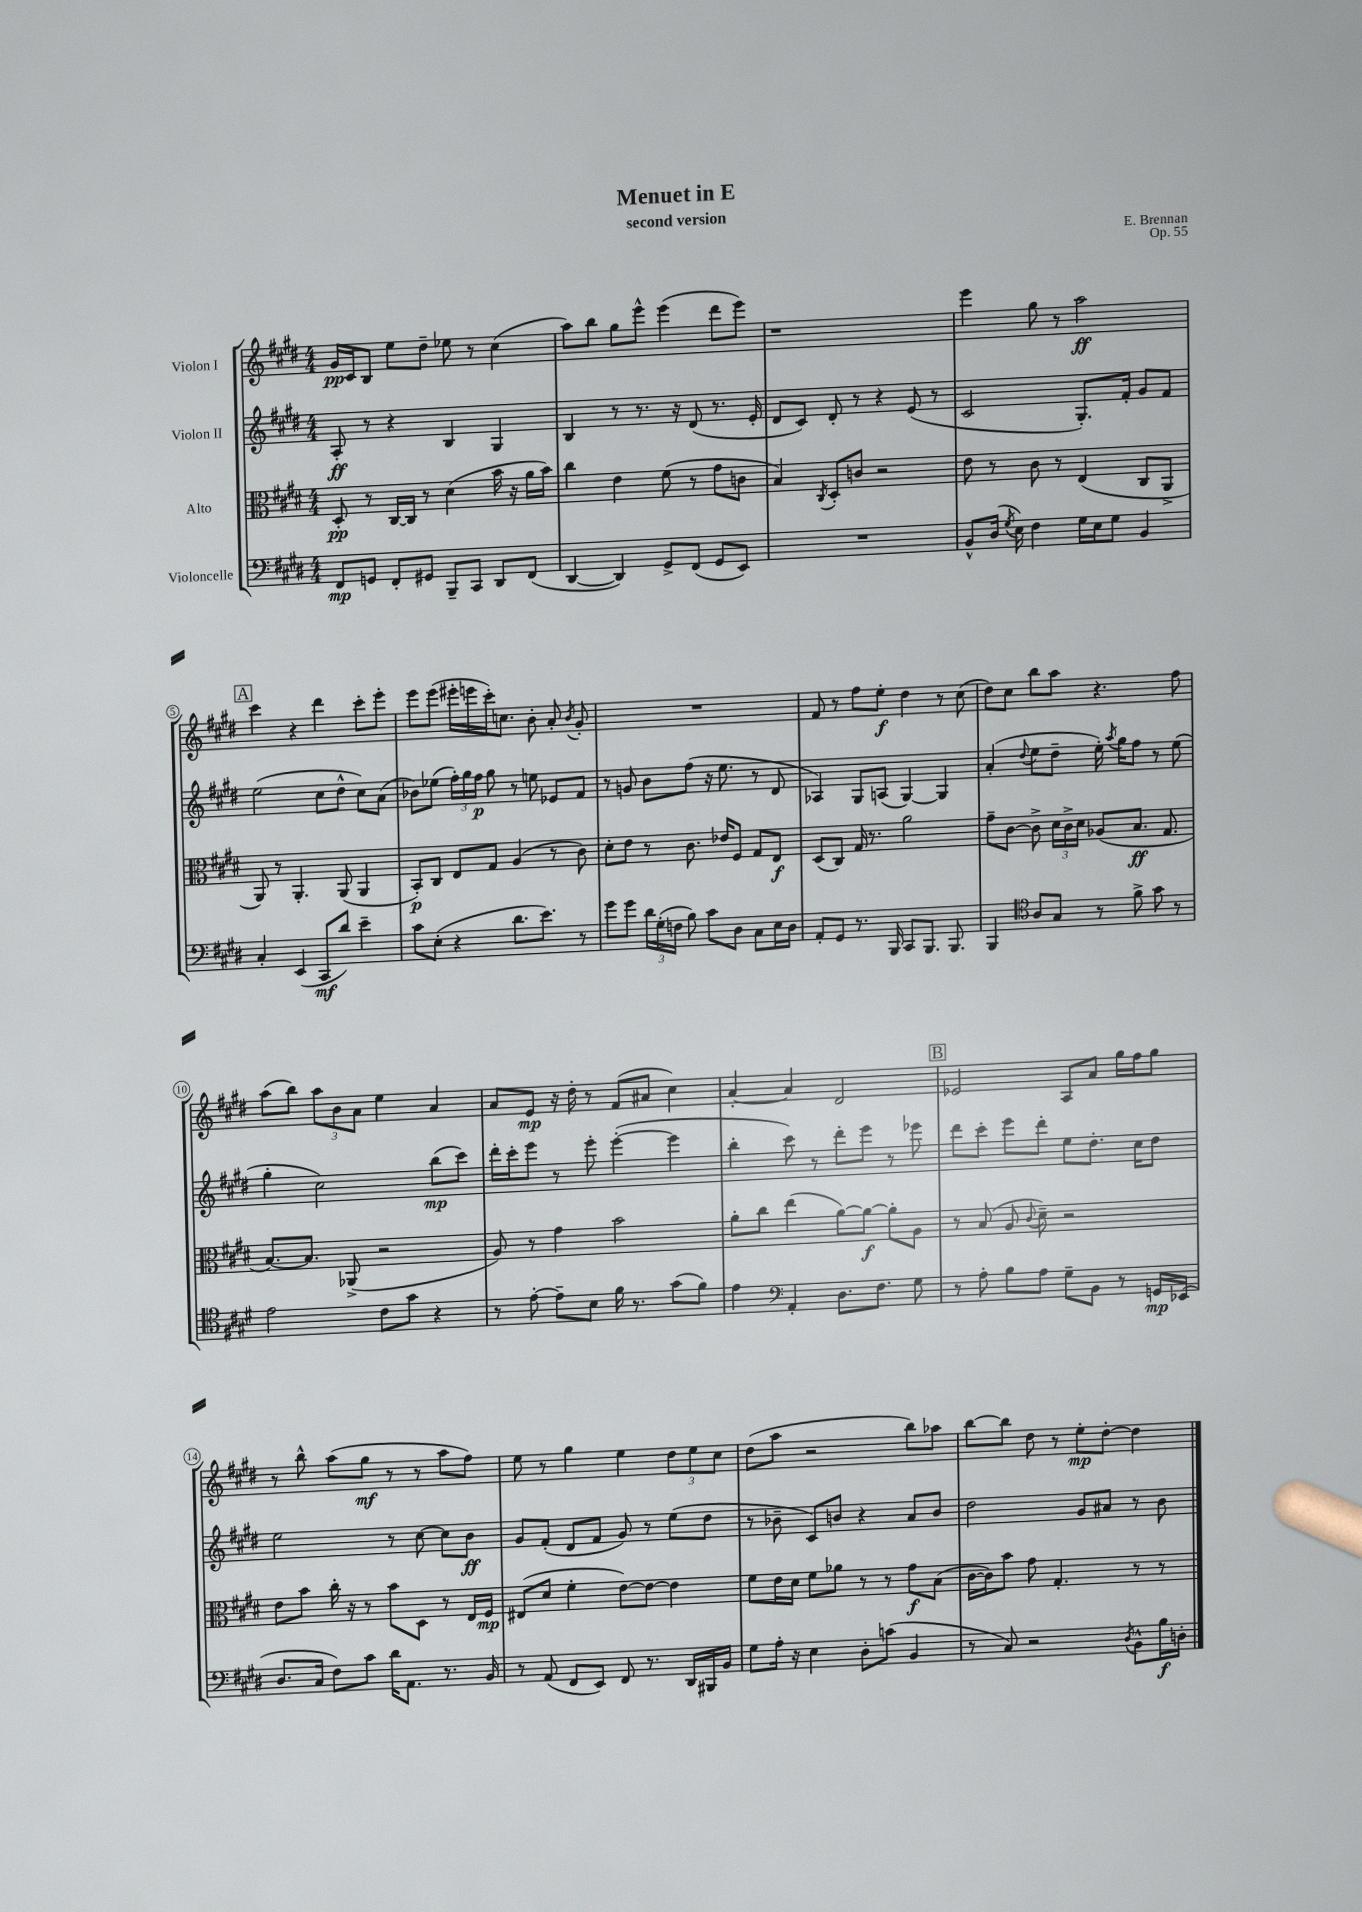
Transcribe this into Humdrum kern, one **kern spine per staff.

**kern	**kern	**kern	**kern
*staff4	*staff3	*staff2	*staff1
*clefF4	*clefC3	*clefG2	*clefG2
*k[f#c#g#d#]	*k[f#c#g#d#]	*k[f#c#g#d#]	*k[f#c#g#d#]
*M4/4	*M4/4	*M4/4	*M4/4
8FF#	8D#'	8A'	16g#
.	.	.	16c#
8GG	8r	8r	8B
8FF#'	[16C#	4r	8ee
.	16C#]	.	.
8GG#	8r	.	8dd#~
8BBB~	(4d#	4B	8ee-
8CC#	.	.	8r
8DD#	16b	4G#	(4cc#
.	16r	.	.
(8FF#	16a	.	.
.	16b)	.	.
=	=	=	=
[4DD#	4cc#	4B	8aa)
.	.	.	8bb
4DD#])	4e	8r	8gg#
.	.	8.r	8eee^^
8GG#^	(8f#	.	(4eee
.	.	16r	.
(8FF#	8r	(8d#	.
8GG#	8g#	8.r	8ddd#
8EE)	8c	.	8eee)
.	.	16e'	.
=	=	=	=
1r	4B)	8d#	1r
.	.	8c#)	.
.	8qC#	.	.
.	8D#'	8d#'	.
.	8c	8r	.
.	2r	4r	.
.	.	(8e	.
.	.	8r	.
=	=	=	=
8BB^^	8e	2c#	4eee
(16D#	8r	.	.
8qG#	.	.	.
16E)	.	.	.
4F#	8c#	.	8gg#
.	8r	.	8r
16G#	(4E	8.G#')	2aa
16E	.	.	.
8G#	.	.	.
.	.	16f#'	.
4BB	8C#	8g#	.
.	8AA^	8f#	.
=	=	=	=
4C#'	8AA)	(2ee	4ccc#
.	8r	.	.
(4EE	4.AA'	.	4r
8CC#	.	8cc#	4ddd#
8d#)	(8AA	8dd#^^	.
4e~	4AA	8cc#)	8ccc#'
.	.	(8a	8eee'
=	=	=	=
8c#	8BB')	8b-)	8eee
(8E'	8C#	(8ee-	(8eee
4r	8E	24ff#')	16eee#'
.	.	24gg#	.
.	.	.	16eee
.	.	24ff#	.
.	8G#	8gg#	16ccc#')
.	.	.	8.cc
8.d#	(4A	8r	.
.	.	8ee	8b'
8.e)	.	.	.
.	8r	8e-	8a'
.	.	.	8qb
8r	8c#)	8f#	8g#'
=	=	=	=
8g#	8d#'	8r	1r
8g#	8e	8g	.
24d#	8r	8b	.
(24G#'	.	.	.
24F	.	.	.
8B)	8.c#	(8ff#	.
8c#	.	16r	.
.	16e-	8.ee	.
8D#	8F#	.	.
8C#	8G#	8r	.
16E	8E	8d#	.
16D#	.	.	.
=	=	=	=
8AA'	(8D#	4A-)	8f#
8GG#	8C#)	.	8r
8.r	16G#	8G#	8ff#
.	8.r	.	.
.	.	(8A	8ee'
16BBB	.	.	.
8CC#	2a	[4G#)	4dd#
8.BBB	.	.	.
.	.	4G#]	8r
8.BBB	.	.	.
.	.	.	(8cc#
=	=	=	=
4BBB	8g#~	(4a'	8dd#)
.	[8c#	.	8cc#
*clefC4	*	*	*
.	.	8qqdd#	.
8A	8c#^]	8ee	8bb
8G#	24d#	8dd#~	8aa
.	24c#^	.	.
.	24d#	.	.
8r	(8A-	16ee')	4.r
.	.	8qaa	.
.	.	16gg#	.
8f#^	8.B	8ff#	.
8g#	.	8r	.
.	8.G#	.	.
8r	.	(8ee	8ff#
=	=	=	=
2e	[8.B)	4gg#'	(8aa
.	.	.	8bb)
.	8.B]	.	.
.	.	2cc#)	12aa
.	.	.	12b
.	(8AA-^	.	.
.	.	.	12a
8c#	2r	.	4ee
8g#	.	.	.
4r	.	(8bb	4a
.	.	8ccc#)	.
=	=	=	=
8r	8A)	16ddd#'	8a
.	.	16ccc#'	.
[8e'	8r	8eee	8e
8e~]	4g#	8r	16r
.	.	.	16dd#'
8B	.	8eee'	8r
16f#	2b	([4eee'	(8f#
8.r	.	.	.
.	.	.	8a#
(8g#	.	4eee]	4cc#)
8f#)	.	.	.
=	=	=	=
4e	8a'	4bb'	[4a'
.	8cc#	.	.
*clefF4	*	*	*
4AA'	(4ee	8ccc#)	4a]
.	.	8r	.
8.D#	[8a)	8ddd#'	2d#
.	8a_	8eee	.
8.F#	.	.	.
.	8a']	8r	.
8G#	8A	8eee-	.
=	=	=	=
8r	8r	8ddd#	2e-
8A'	(8B	8ccc#'	.
8B	8A	8eee	.
.	8qqc#	.	.
8A	8d#~)	8ddd#'	.
8G#~	2r	8ee	8A
8BB	.	8.dd#'	8a
8r	.	.	16gg#
.	.	16cc#	16ff#
16GG	.	8dd#	8gg#
(16EE-	.	.	.
=	=	=	=
8.D#	8e	2ee	8r
.	8b	.	8bb^^
16C#	.	.	.
8F#)	16cc#'	.	(8aa
.	16r	.	.
8c#	8r	.	8gg#
16d#	8b	8r	8r
8.AA	.	.	.
.	8D#	[8cc#	8r
8.r	8r	8cc#]	8aa
.	16E	8b	8ff#)
16BB	16F#	.	.
=	=	=	=
8r	(8E#	8g#	8ee
(8AA	8d#	(8f#'	8r
8FF#	4f#'	8d#	4gg#
8EE)	.	8f#	.
8FF#	[8e)	8g#)	4ee
8.r	8e_	8r	.
.	4e]	(8ee	12dd#
16DD#	.	.	.
.	.	.	12ee
16BBB#	.	8dd#	.
.	.	.	12cc#
16BB	.	.	.
=	=	=	=
8G#	8f#	8r	(8dd#
16A'	16e	8b-~	8aa
16r	16d#	.	.
4E	8f#	8c#)	2r
.	8a-	8b	.
8D#'	8r	4r	.
(8c	8r	.	.
4BB	8g#	8a	8bb)
.	(8B	8b	8aa-
=	=	=	=
8r	[16c#	2dd#	[8bb
.	16c#])	.	.
8C#)	8b	.	8bb]
2r	8g#	.	8dd#
.	4.G#'	.	8r
.	.	8g#	8ee'
.	.	8a#	[8dd#'
8qD#	.	.	.
8BB^^	8r	8r	4dd#]
16B	8r	8b	.
16D'	.	.	.
==	==	==	==
*-	*-	*-	*-
